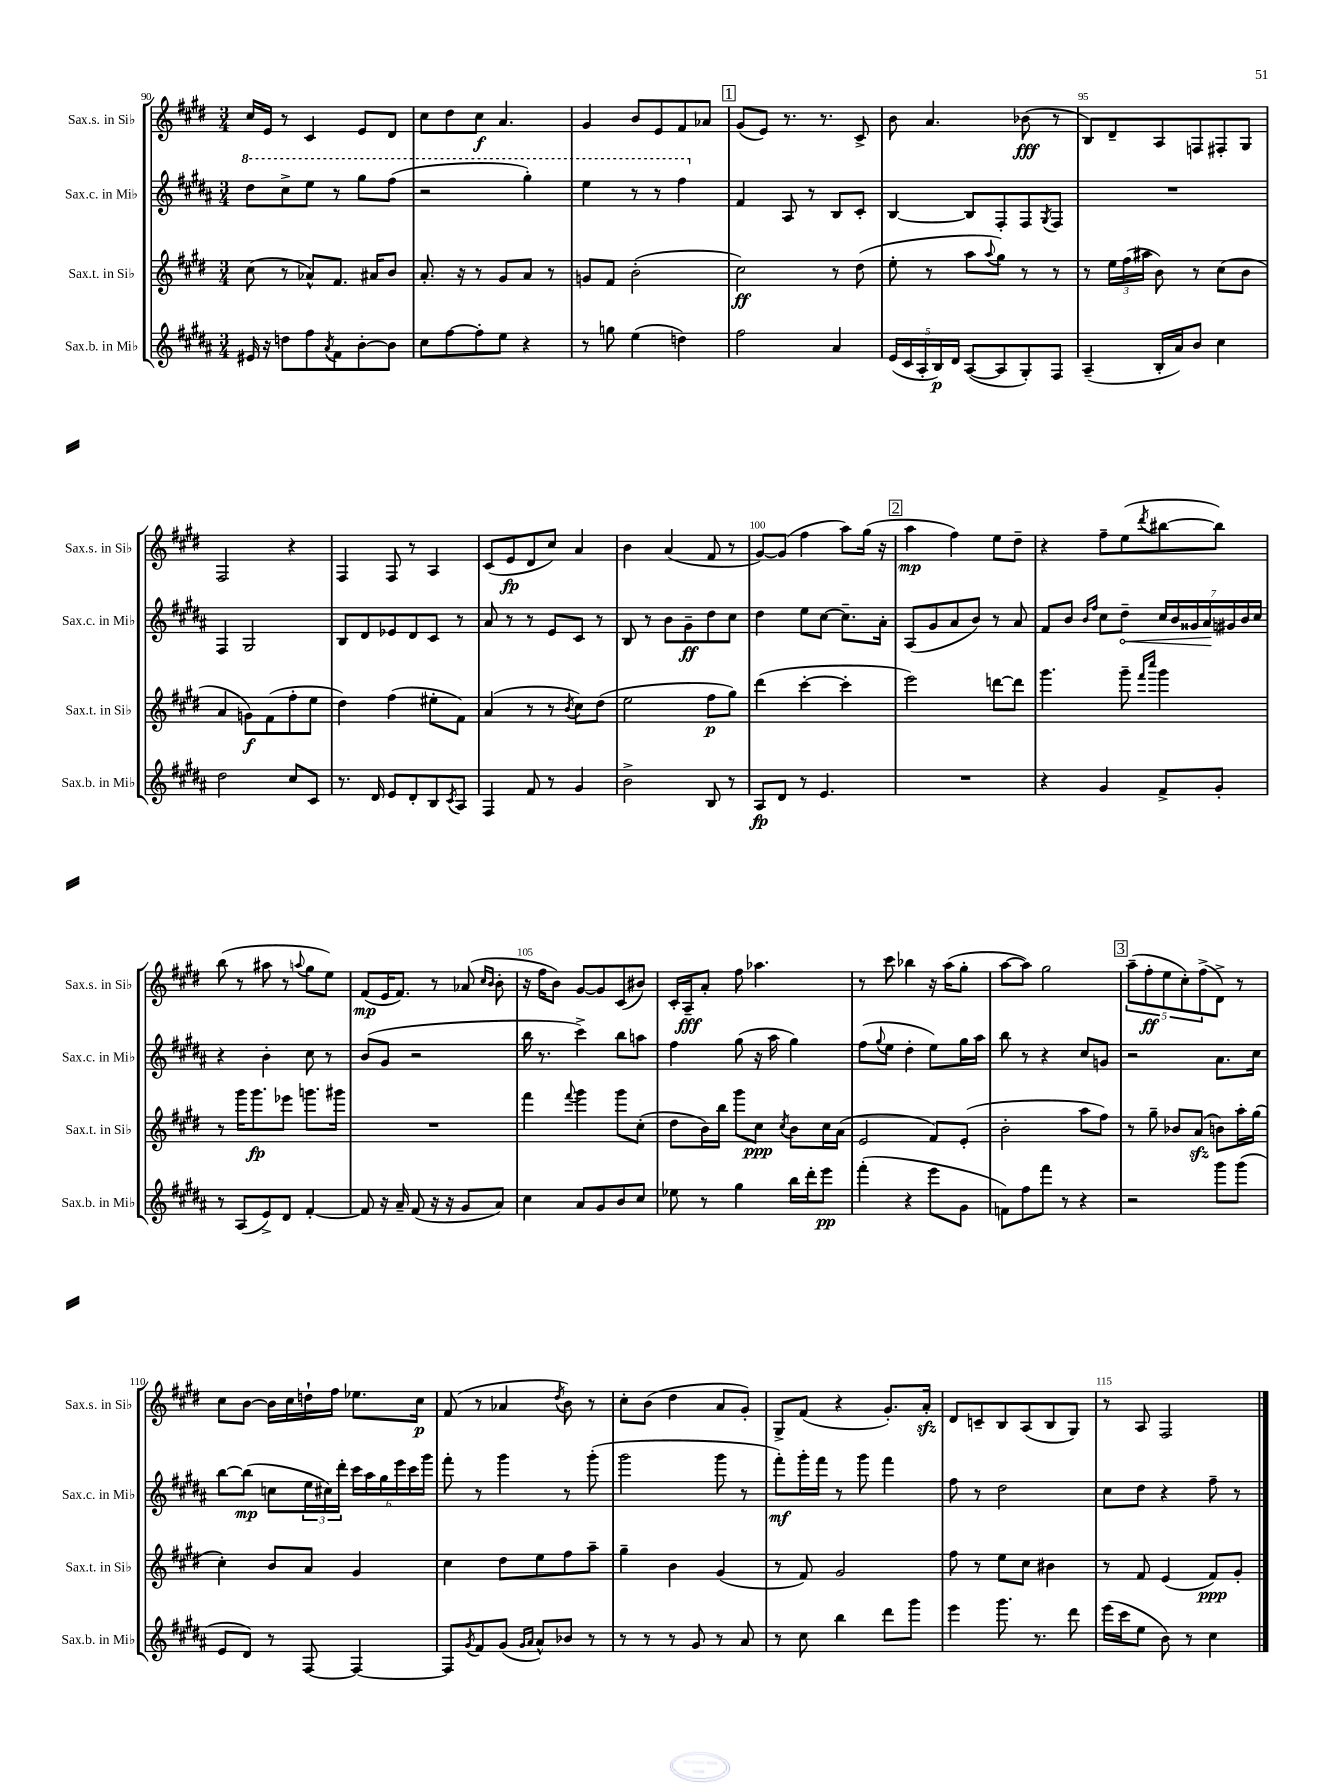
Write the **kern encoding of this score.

**kern	**kern	**kern	**kern
*staff4	*staff3	*staff2	*staff1
*clefG2	*clefG2	*clefG2	*clefG2
*k[f#c#g#d#a#]	*k[f#c#g#d#]	*k[f#c#g#d#a#]	*k[f#c#g#d#]
*M3/4	*M3/4	*M3/4	*M3/4
16e#/	(8cc#\	8ddd#\L	16cc#/LL
16r	.	.	16e/JJ
8dd\L	8r	8ccc#^\	8r
8ff#\	8a-^^/L)	8eee\J	4c#/
8qa#/	.	.	.
8f#\	8.f#/J	8r	.
[8b'\	.	8ggg#\L	8e/L
.	16a#/LK	.	.
8b\]J	8b/J	(8fff#\J	8d#/J
=	=	=	=
8cc#\L	8.a'/	2r	8cc#\L
[8ff#\	.	.	8dd#\
.	16r	.	.
8ff#'\]	8r	.	8cc#\J
8ee\J	8g#/L	.	4.a/
4r	8a/J	4ggg#'\)	.
.	8r	.	.
=	=	=	=
8r	8g/L	4eee\	4g#/
8gg\	8f#/J	.	.
(4ee\	(2b'\	8r	8b/L
.	.	8r	8e/
4dd\)	.	4fff#\	8f#/
.	.	.	8a-/J
=	=	=	=
2ff#\	2cc#\)	4f#/	(8g#/L
.	.	.	8e/J)
.	.	8A#/	8.r
.	.	8r	.
.	.	.	8.r
4a#/	8r	8B/L	.
.	(8dd#\	8c#'/J	8c#^/
=	=	=	=
(20e/LL	8ee'\	[4B/	8b\
20c#/	.	.	.
20A#'/	.	.	.
.	8r	.	4.a/
20B/)	.	.	.
20d#/JJ	.	.	.
([8A#/L	8aa\L	8B/]L	.
.	8qqaa/	.	.
8A#/]	8gg#\J)	8F#'/	.
8G#'/)	8r	8F#/	(8b-\
.	.	8qG#/	.
8F#/J	8r	8F#/J	8r
=	=	=	=
(4A#~/	8r	2.r	8B/L)
.	24ee\LL	.	8d#~/
.	(24ff#\	.	.
.	24aa#\JJ	.	.
16B'/LL	8b\)	.	8A/
16a#/J)	.	.	.
8b/J	8r	.	8F/
4cc#\	(8cc#\L	.	8F#'/
.	8b\J	.	8G#/J
=	=	=	=
2dd#\	4a/	4F#/	2F#/
.	8g\L)	2G#/	.
.	(8f#\	.	.
8cc#/L	8ff#'\	.	4r
8c#/J	8ee\J	.	.
=	=	=	=
8.r	4dd#\)	8B/L	4F#/
.	.	8d#/	.
16d#/	.	.	.
8e/L	(4ff#\	8e-/	8F#/
8d#'/	.	8d#/	8r
8B/	8ee#'\L	8c#/J	4A/
8qc#/	.	.	.
8A#/J	8f#\J)	8r	.
=	=	=	=
4F#/	(4a/	8a#/	(8c#/L
.	.	8r	8e/
8f#/	8r	8r	8d#/
8r	8r	8e/L	8cc#/J)
.	8qb/	.	.
4g#/	8cc#\L)	8c#/J	4a/
.	(8dd#\J	8r	.
=	=	=	=
2b^\	2ee\	8B/	4b\
.	.	8r	.
.	.	8b\L	(4a/
.	.	8g#~\	.
8B/	8ff#\L	8dd#\	8f#/
8r	8gg#\J)	8cc#\J	8r
=	=	=	=
8A#/L	(4ddd#\	4dd#\	[8g#/L)
8d#/J	.	.	(8g#/]J
8r	[4ccc#'\	8ee\L	4ff#\
4.e/	.	[8cc#\J	.
.	4ccc#'\]	8.cc#~\]L	8aa\L)
.	.	.	(16gg#\Jk
.	.	16a#'\Jk	16r
=	=	=	=
2.r	2eee\)	(8A#/L	4aa\
.	.	8g#/	.
.	.	8a#/	4ff#\)
.	.	8b/J)	.
.	[8ddd\L	8r	8ee\L
.	8ddd\]J	8a#/	8dd#~\J
=	=	=	=
4r	4.ggg#\	8f#/L	4r
.	.	8b/J	.
.	.	16qqb/LL	.
.	.	16qqff#/JJ	.
4g#/	.	8cc#\L	8ff#~\L
.	8ggg#~\	8dd#~\J	(8ee\
.	16qqfff#/LL	.	.
.	16qqcccc#/JJ	.	8qddd#/
8f#^/L	4ggg#\	28cc#/LL	[8bb#\
.	.	28b/	.
.	.	28g##/	.
.	.	28a#/	.
8g#'/J	.	.	8bb#\]J)
.	.	28g#/	.
.	.	28b/	.
.	.	28cc#/JJ	.
=	=	=	=
8r	8r	4r	(8bb\
(8A#/L	16ggg#\LK	.	8r
.	8.ggg#\	.	.
8e^/)	.	4b'\	8aa#\
8d#/J	8eee-\J	.	8r
.	.	.	8qqaa/
[4f#'/	8.ggg\L	8cc#\	8gg#\L
.	.	8r	8ee\J)
.	16ggg#\Jk	.	.
=	=	=	=
8f#/]	2.r	(8b/L	(8f#/L
16r	.	8g#/J	16e/K
16a#~/	.	.	8.f#/J)
(8f#/	.	2r	.
16r	.	.	8r
16r	.	.	.
8g#/L	.	.	(8a-/
.	.	.	16qqcc#/LL
.	.	.	16qqb/JJ
8a#/J)	.	.	8b'\
=	=	=	=
4cc#\	4fff#\	16bb\	16r
.	.	8.r	16ff#\LK
.	.	.	8b\J)
.	8qqfff#/	.	.
8a#/L	4ggg#\	4ccc#^\)	[8g#/L
8g#/	.	.	8g#/]
8b/	8ggg#\L	8bb\L	(8c#/
8cc#/J	(8cc#'\J	8aa\J	8b#/J)
=	=	=	=
8ee-\	8dd#\L	4ff#\	16c#'/LL
.	.	.	16A~/J
8r	16b\L)	.	8a'/J
.	16bb\JJ	.	.
4gg#\	8ggg#\L	(8gg#\	8ff#\
.	8cc#\J	16r	4.aa-\
.	.	16aa#\	.
.	8qcc#/	.	.
16bb\LL	8b\L	4gg#\)	.
16ddd#'\J	.	.	.
8eee\J	16cc#\L	.	.
.	(16a\JJ	.	.
=	=	=	=
(4fff#'\	2e/	(8ff#\L	8r
.	.	8qqgg#/	.
.	.	8ee\J	8ccc#\
4r	.	4dd#'\	4bb-\
8eee\L	8f#/L)	8ee\L)	16r
.	.	.	(16aa\LK
8g#\J	(8e'/J	16gg#\L	8gg#'\J
.	.	16aa#\JJ	.
=	=	=	=
8f\L)	2b'\	8bb\	[8aa\L
8ff#\	.	8r	8aa\]J)
8fff#\J	.	4r	2gg#\
8r	.	.	.
4r	8aa\L	8cc#/L	.
.	8ff#\J)	8g/J	.
=	=	=	=
2r	8r	2r	(10aa~\L
.	.	.	10ff#'\
.	8gg#~\	.	.
.	.	.	10ee\
.	8b-/L	.	.
.	.	.	10cc#'\)
.	(8a/J	.	.
.	.	.	(10ff#^\
8ggg#\L	8b\L)	8.a#\L	8d#^\J)
(8ggg#\J	16aa'\L	.	8r
.	(16gg#\JJ	16cc#\Jk	.
=	=	=	=
8e/L	4cc#'\)	[8bb\L	8cc#\L
8d#/J)	.	(8bb\]J	[8b\J
8r	8b/L	8cc\L	16b\]LL
.	.	.	16cc#\
[8F#/	8a/J	24ee\L	16dd`\
.	.	24cc#\)	.
.	.	.	16ff#\JJ
.	.	24ddd#'\JJ	.
4F#/_	4g#/	24ccc#\LL	8.ee-\L
.	.	24aa#\	.
.	.	24gg#\	.
.	.	24eee\	.
.	.	24ccc#\	.
.	.	.	16cc#\Jk
.	.	24ggg#\JJ	.
=	=	=	=
8F#/]L	4cc#\	8fff#'\	(8f#/
8qg#/	.	.	.
8f#/	.	8r	8r
(8g#/J	8dd#\L	4ggg#\	4a-/
16qqg#/LL	.	.	.
16qqa#/JJ	.	.	.
8a#^^/L)	8ee\	.	.
.	.	.	8qdd#/
8b-/J	8ff#\	8r	8b\)
8r	8aa~\J	(8ggg#'\	8r
=	=	=	=
8r	4gg#~\	2ggg#\	8cc#'\L
8r	.	.	(8b\J
8r	4b\	.	4dd#\
8g#/	.	.	.
8r	(4g#/	8ggg#\	8a/L
8a#/	.	8r	8g#'/J)
=	=	=	=
8r	8r	8fff#'\L)	8G#^/L
8cc#\	8f#/)	16ggg#'\L	(8f#/J
.	.	16fff#\JJ	.
4bb\	2g#/	8r	4r
.	.	8ggg#\	.
8ddd#\L	.	4fff#\	8.g#'/L)
8ggg#\J	.	.	.
.	.	.	16a'/Jk
=	=	=	=
4eee\	8ff#\	8ff#\	8d#/L
.	8r	8r	8c~/
8.ggg#\	8ee\L	2dd#\	8B/
.	8cc#\J	.	(8A/
8.r	.	.	.
.	4b#\	.	8B/
8ddd#\	.	.	8G#/J)
=	=	=	=
(16eee\LL	8r	8cc#\L	8r
16ccc#\J	.	.	.
8ee\J	8f#/	8dd#\J	8A/
8b\)	(4e/	4r	2F#/
8r	.	.	.
4cc#\	8f#/L)	8ff#~\	.
.	8g#'/J	8r	.
==	==	==	==
*-	*-	*-	*-
